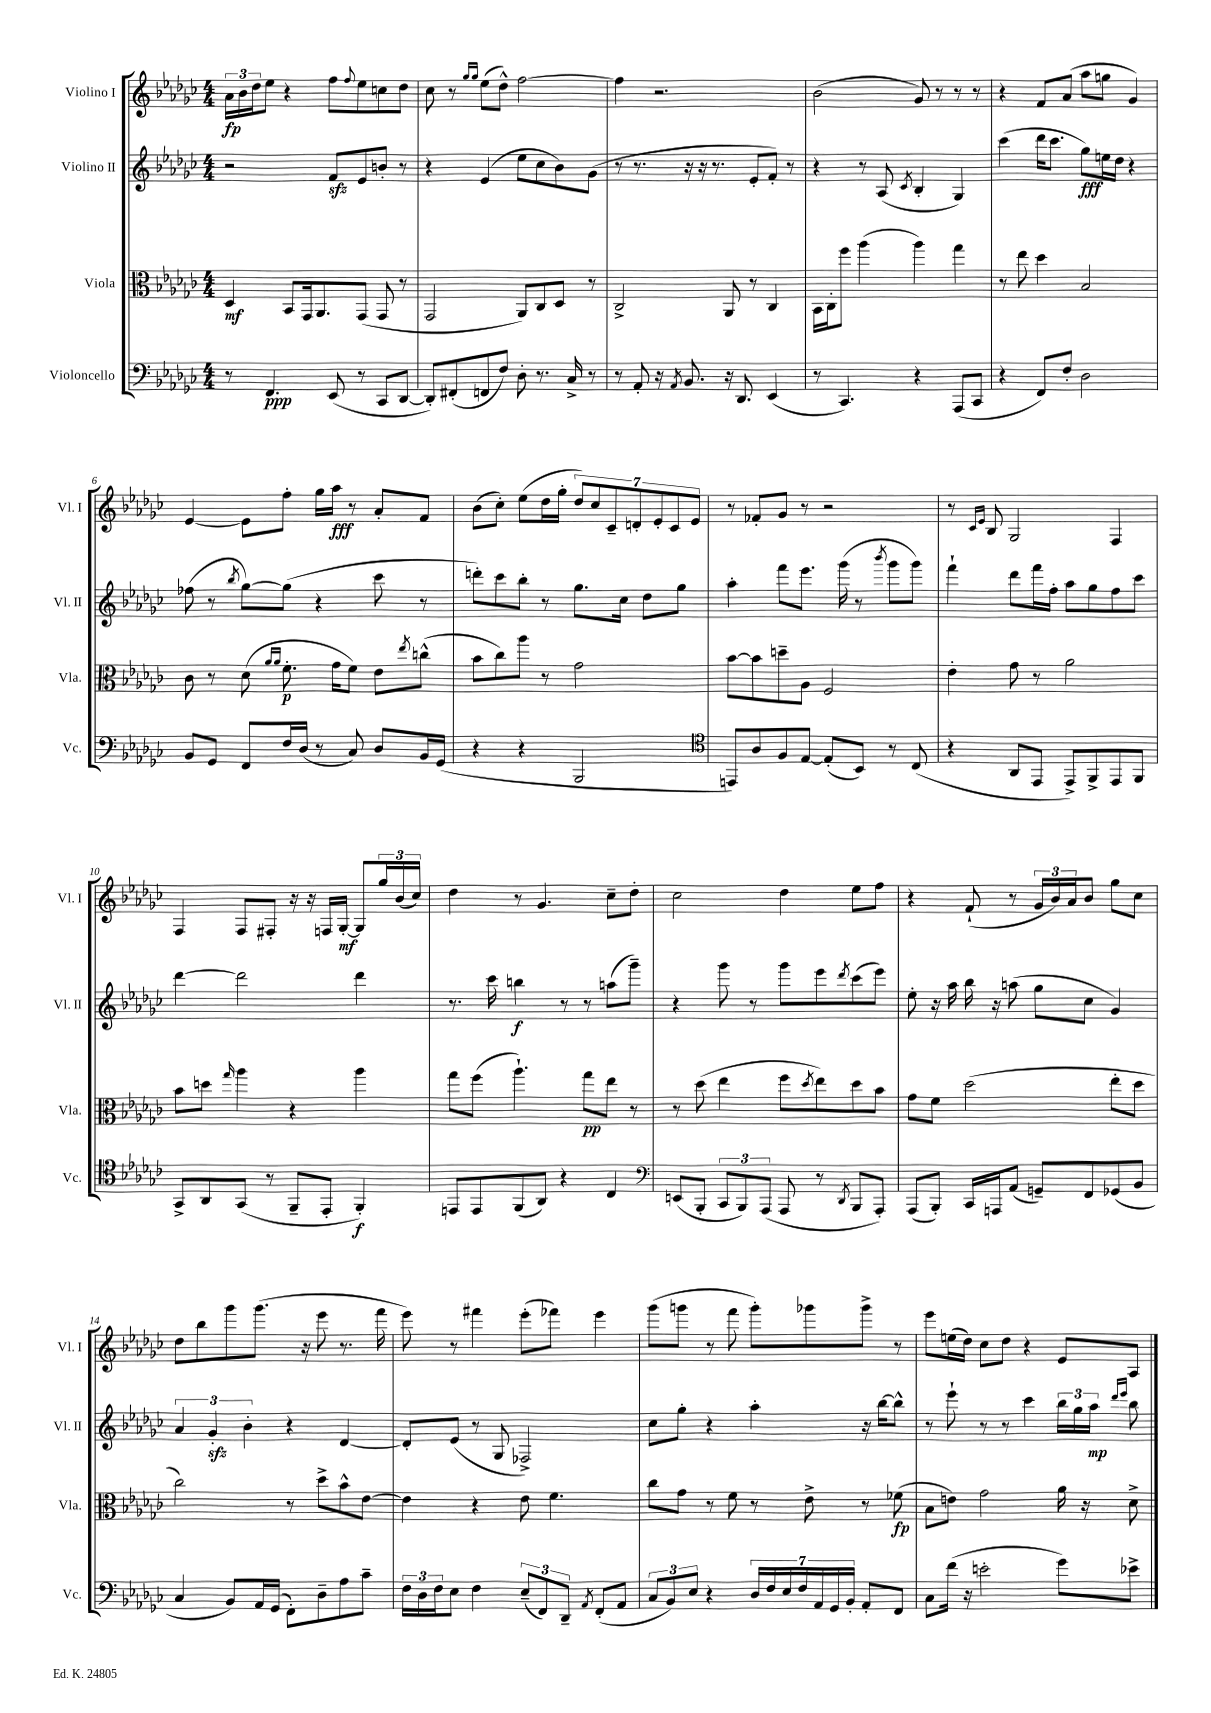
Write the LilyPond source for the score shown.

<<
\new StaffGroup <<
\new Staff = "s0" \with { instrumentName = "Violino I" shortInstrumentName = "Vl. I" } {
    \clef treble \key ges \major \numericTimeSignature \time 4/4
    \tuplet 3/2 { aes'16\fp bes'16 des''16 } ees''8 r4 f''8 \appoggiatura { f''8 } ees''8 c''8 des''8 |
    ces''8 r8 \grace { ges''16 ges''16 } ees''8( des''8-^) f''2~ |
    f''4 r2. |
    bes'2( ges'8) r8 r8 r8 |
    r4 f'8 aes'8( aes''8 g''8 ges'4) |
    ees'4~ ees'8 f''8-. ges''16 aes''16\fff r8 aes'8-. f'8 |
    bes'8( ces''8-.) ees''8( des''16 ges''16-. \tuplet 7/4 { des''8) ces''8 ces'8-- d'8-. ees'8-. ces'8 ees'8 } |
    r8 fes'8-. ges'8 r8 r2 |
    r8 \grace { ces'16 ees'16 } bes8 ges2 f4 |
    f4 f8 fis8-. r16 r16 f16 ges16~-.\mf ges8 \tuplet 3/2 { ges''16 bes'16( ces''16) } |
    des''4 r8 ges'4. ces''8-- des''8-. |
    ces''2 des''4 ees''8 f''8 |
    r4 f'8-!( r8 \tuplet 3/2 { ges'16 bes'16) aes'16 } bes'8 ges''8 ces''8 |
    des''8 bes''8 ges'''8 ges'''8.( r16 ees'''8 r8. f'''16 |
    ees'''8) r8 fis'''4 ees'''8-.( fes'''8) ees'''4 |
    ges'''8( g'''8 r8 f'''8 g'''8-.) ges'''8 ges'''8-> r8 |
    ees'''8 e''16( des''16) ces''8 des''8 r4 ees'8 aes8 \bar "|." |
}
\new Staff = "s1" \with { instrumentName = "Violino II" shortInstrumentName = "Vl. II" } {
    \clef treble \key ges \major \numericTimeSignature \time 4/4
    r2 f'8\sfz ees'8 b'8-. r8 |
    r4 ees'4( ees''8 ces''8 bes'8) ges'8( |
    r8 r8. r16 r16 r8. ees'8-. f'8-.) r8 |
    r4 r8 aes8( \acciaccatura { ces'8 } bes4-. ges4) |
    ces'''4( des'''16 ces'''8. ges''8\fff) e''16 des''16 r4 |
    fes''8( r8 \acciaccatura { bes''8 } ges''8~) ges''8( r4 ces'''8 r8 |
    d'''8-.) ces'''8 bes''8-. r8 ges''8. ces''16 des''8 ges''8 |
    aes''4-. f'''8 ees'''8. ges'''16( r8 \acciaccatura { bes'''8 } ges'''8 ges'''8) |
    f'''4-! des'''8 f'''16 f''16-. aes''8 ges''8 f''8 ces'''8 |
    des'''4~ des'''2 des'''4 |
    r8. ces'''16 b''4\f r8 r8 a''8( ges'''8--) |
    r4 ges'''8 r8 ges'''8 ees'''8 \acciaccatura { des'''8 } ces'''8( ees'''8) |
    ees''8-. r16 aes''16 bes''16 r16 a''8( ges''8 ces''8 ges'4) |
    \tuplet 3/2 { aes'4 ges'4-.\sfz bes'4-. } r4 des'4~ |
    des'8-. ees'8( r8 ges8 fes2->) |
    ces''8 ges''8-. r4 aes''4-. r16 bes''16~ bes''8-^ |
    r8 ees'''8-! r8 r8 ces'''4 \tuplet 3/2 { bes''16 ges''16 aes''16\mp } \grace { des'''16 ees'''16 } bes''8 \bar "|." |
}
\new Staff = "s2" \with { instrumentName = "Viola" shortInstrumentName = "Vla." } {
    \clef alto \key ges \major \numericTimeSignature \time 4/4
    des4\mf bes,8 ges,16 aes,8. ges,8( ges,8 r8 |
    ges,2 aes,8) ces8 des8 r8 |
    ces2-> aes,8 r8 ces4 |
    bes,16 ces16-. f''8 aes''4( aes''4) ges''4 |
    r8 ees''8 des''4 bes2 |
    ces'8 r8 des'8( \grace { aes'16 aes'16 } f'8.-.\p ges'16 f'8) ees'8 \acciaccatura { ees''8 } c''8-^( |
    bes'8 ces''8) aes''8 r8 ges'2 |
    bes'8~ bes'8 d''8-- aes8 f2 |
    ees'4-. ges'8 r8 aes'2 |
    bes'8 d''8 \grace { ges''16 } aes''4 r4 aes''4 |
    ges''8 f''8( aes''4.-!) ges''8\pp ees''8 r8 |
    r8 des''8( ees''4 f''8 \acciaccatura { des''8 } ees''8) des''8 bes'8 |
    ges'8 f'8 des''2( ees''8-. des''8 |
    ces''2) r8 des''8-> bes'8-^ ees'8~ |
    ees'4 r4 ees'8 f'4. |
    ces''8 ges'8 r8 f'8 r8 ees'8-> r8 fes'8\fp( |
    bes8 e'8) ges'2 aes'16 r16 des'8-> \bar "|." |
}
\new Staff = "s3" \with { instrumentName = "Violoncello" shortInstrumentName = "Vc." } {
    \clef bass \key ges \major \numericTimeSignature \time 4/4
    r8 f,4.\ppp ees,8( r8 ces,8 des,8~ |
    des,8-.) fis,8-.( f,8 f8) des8-. r8. ces16-> r8 |
    r8 aes,8-. r16 \acciaccatura { aes,8 } bes,8. r16 des,8. ees,4( |
    r8 ces,4.) r4 aes,,8( ces,8 |
    r4 f,8) f8-. des2 |
    bes,8 ges,8 f,8 f16 des16( r8 ces8) des8 bes,16 ges,16( |
    r4 r4 bes,,2 |
    \clef tenor e,8) aes8 f8 ees8~ ees8-.( bes,8) r8 ces8( |
    r4 aes,8 ees,8 ees,8->) f,8-> ees,8 f,8 |
    ges,8-> aes,8 ges,8( r8 f,8-- ees,8-. f,4-.\f) |
    e,8 e,8 f,8( aes,8) r4 ces4 |
    \clef bass e,8( bes,,8-. \tuplet 3/2 { ces,8 bes,,8) aes,,8( } aes,,8 r8 \acciaccatura { des,8 } bes,,8 aes,,8-.) |
    aes,,8( bes,,8-.) ces,16 a,,16 aes,8( g,8--) f,8 ges,8( bes,8 |
    ces4 bes,8) aes,16 ges,16( f,8-.) des8-- aes8 ces'8-- |
    \tuplet 3/2 { f16 des16 f16 } ees8 f4 \tuplet 3/2 { ees8--( f,8) des,8-- } \acciaccatura { aes,8 } f,8-.( aes,8 |
    \tuplet 3/2 { ces8 bes,8) ees8 } r4 \tuplet 7/4 { des16 f16 ees16 f16 aes,16 ges,16 bes,16-. } aes,8-. f,8 |
    ces8 f'16( r16 e'2-. ges'8) ees'8-> \bar "|." |
}
>>
>>
